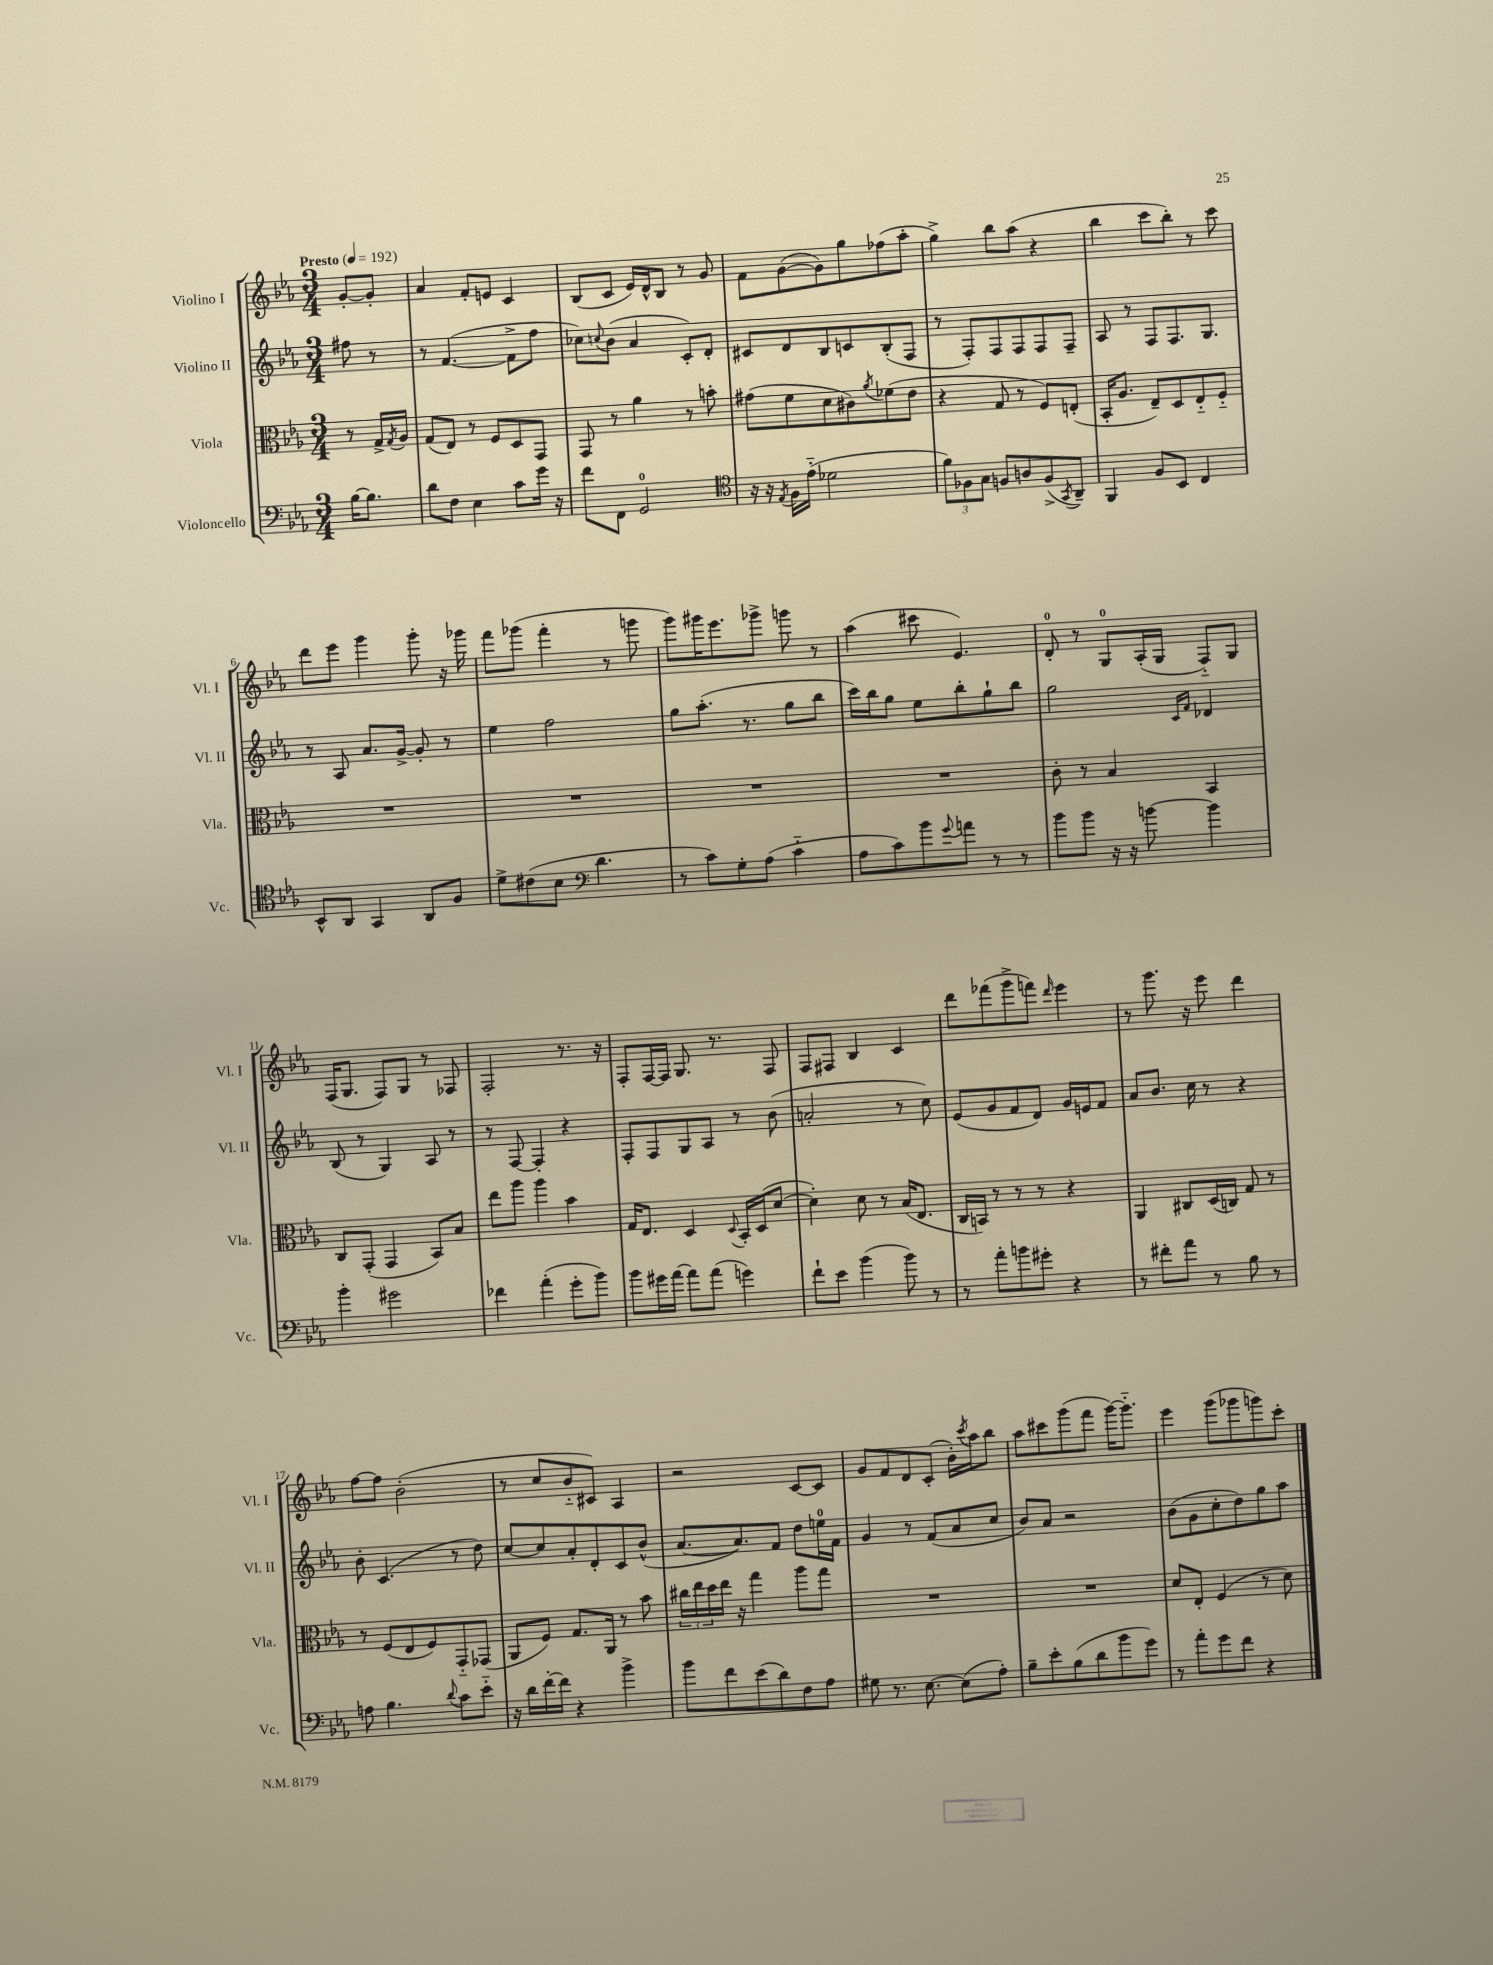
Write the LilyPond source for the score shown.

<<
\new StaffGroup <<
\new Staff = "s0" \with { instrumentName = "Violino I" shortInstrumentName = "Vl. I" } {
    \clef treble \key ees \major \numericTimeSignature \time 3/4 \partial 4 \tempo "Presto" 4 = 192
    g'8~-. g'8-. |
    aes'4 f'8-. e'8 c'4 |
    bes8( c'8 ees'16) d'16-^ bes8 r8 g'8 |
    f'8 g'8~( g'8) g''8 fes''8( aes''8-. |
    g''4->) bes''8 aes''8( r4 |
    bes''4 c'''8 bes''8-.) r8 c'''8 |
    d'''8 ees'''8 g'''4 g'''8-. r16 ges'''16 |
    f'''8 ges'''8( f'''4-. r8 g'''8 |
    g'''8) gis'''16 ees'''8. ges'''8-> g'''8 r8 |
    aes''4( cis'''8 ees'4.) |
    d'8-0-. r8 g8-0 aes16-.( g16 f8-_) g8 |
    f16( g8. f8) g8 r8 fes8 |
    f2-. r8. r16 |
    f8-. f16~ f16 g8. r8. f8 |
    f8 fis8 bes4 c'4 |
    d'''8 fes'''8( g'''8-> f'''8) \grace { d'''16 } ees'''4 |
    r8 g'''8. r16 ees'''8 d'''4 |
    f''8~ f''8 bes'2-.( |
    r8 c''8 bes'8-_ cis'8) aes4 |
    r2 c'8~ c'8 |
    g'8 f'8 d'8 c'8-.( bes'16-.) \acciaccatura { c'''8 } aes''16 bes''8 |
    aes''8 cis'''8 g'''8( f'''8 g'''16~) g'''8.-_ |
    ees'''4 g'''8( ges'''8 g'''8) c'''8-. \bar "|." |
}
\new Staff = "s1" \with { instrumentName = "Violino II" shortInstrumentName = "Vl. II" } {
    \clef treble \key ees \major \numericTimeSignature \time 3/4 \partial 4
    fis''8 r8 |
    r8 f'4.~( f'8-> f''8 |
    ces''8) \appoggiatura { c''8 } bes'8( aes'4 c'8-.) d'8-. |
    cis'8 d'8 bes8 c'8 bes8-.( f8 |
    r8 f8-.) f8 f8 f8 f8-- |
    aes8 r8 f8 f8. g8. |
    r8 aes8 aes'8. g'16~-> g'8-. r8 |
    ees''4 f''2 |
    g''8 aes''8.-.( r8. g''8 bes''8 |
    c'''16) bes''16 g''8 ees''8 bes''8-. g''8-! bes''8 |
    g''2 \grace { c'16 f'16 } des'4 |
    bes8( r8 g4) aes8 r8 |
    r8 f8~ f4-. r4 |
    f8-. f8 g8 aes8 r8 bes'8( |
    a'2-. r8 c''8) |
    ees'8( g'8 f'8 d'8) g'16 e'16 f'8 |
    aes'8 bes'8. c''16 r8 r4 |
    bes'8-. c'4.( r8 d''8) |
    c''8~ c''8 aes'8-. d'8-. c'8 bes'8-^( |
    aes'8.~ aes'8.) f'8 d''8 e''16-0 f'16 |
    g'4 r8 f'8( aes'8 c''8 |
    bes'8) aes'8 r2 |
    bes'8( g'8 c''8-. d''8) g''8 aes''8 \bar "|." |
}
\new Staff = "s2" \with { instrumentName = "Viola" shortInstrumentName = "Vla." } {
    \clef alto \key ees \major \numericTimeSignature \time 3/4 \partial 4
    r8 g16-> \acciaccatura { g8 } aes16 |
    g8( ees8) r8 f8 d8 g,8 |
    g,8 r8 aes'4 r8 b'8-. |
    gis'8( f'8 d'8 cis'8) \acciaccatura { aes'8 } fes'8( ees'8 |
    r4 g8 r8 f8) e8-.( |
    bes,16-. aes8. ees8--) d8 ees8-_ f8-_ |
    R2. |
    R2. |
    R2. |
    R2. |
    c'8-. r8 bes4 bes,4 |
    c8 g,8-.( g,4 bes,8) bes8 |
    ees''8 aes''8 aes''4 bes'4 |
    g16 ees8. d4 \appoggiatura { d8 } bes,16-. d16( d'8~ |
    d'4-.) d'8 r8 bes16( ees8. |
    c16 b,16) r8 r8 r8 r4 |
    aes,4 cis8 d16( c16) g8 r8 |
    r8 f8( ees8 f8) g,8-_ ges,8( |
    aes,8 f8) g8. aes,16 r8 bes'8 |
    \tuplet 3/2 { cis''16 ees''16 d''16 } ees''16 r16 g''4 aes''8 g''8 |
    R2. |
    R2. |
    d'8 ees8-. f4( r8 d'8) \bar "|." |
}
\new Staff = "s3" \with { instrumentName = "Violoncello" shortInstrumentName = "Vc." } {
    \clef bass \key ees \major \numericTimeSignature \time 3/4 \partial 4
    bes16~ bes8. |
    d'8 f8 ees4 c'8 g'16 r16 |
    f'8 f,8 g,2-0 |
    \clef tenor r16 r16 \acciaccatura { ees8 } f16 ees'16-_( des'2 |
    \tuplet 3/2 { f'8) fes8 g8 } f8 a8 f8->( \acciaccatura { g,8 } aes,8--) |
    f,4 f8 bes,8 c4 |
    bes,8-^ aes,8 g,4 aes,8 f8 |
    d'8-> cis'8( bes8 \clef bass d'4. |
    r8 c'8) g8-. aes8( c'4-_ |
    aes8 c'8) bes'8 \appoggiatura { g'8 } a'8 r8 r8 |
    bes'8 bes'8 r16 r16 b'8~ b'4 |
    bes'4-. gis'2 |
    fes'4 aes'4-.( g'8-. bes'8) |
    bes'8 gis'16 aes'16~ aes'8 aes'8( g'4) |
    f'8-! ees'8 bes'4( bes'8) r8 |
    r8 aes'8-. b'8 gis'8-. r4 |
    r8 fis'8-. aes'8 r8 bes8 r8 |
    a8 bes4. \appoggiatura { d'8 } c'8 ees'8-_ |
    r16 d'16 f'16~-. f'16 r4 bes'4-> |
    bes'8 f'8 ees'8( d'8) f8 aes8 |
    gis8 r8. ees8.~ ees8( aes8-.) |
    bes8-- ees'8-. bes8( d'8 bes'8 g'8) |
    r8 aes'8-. g'8 f'8 r4 \bar "|." |
}
>>
>>
